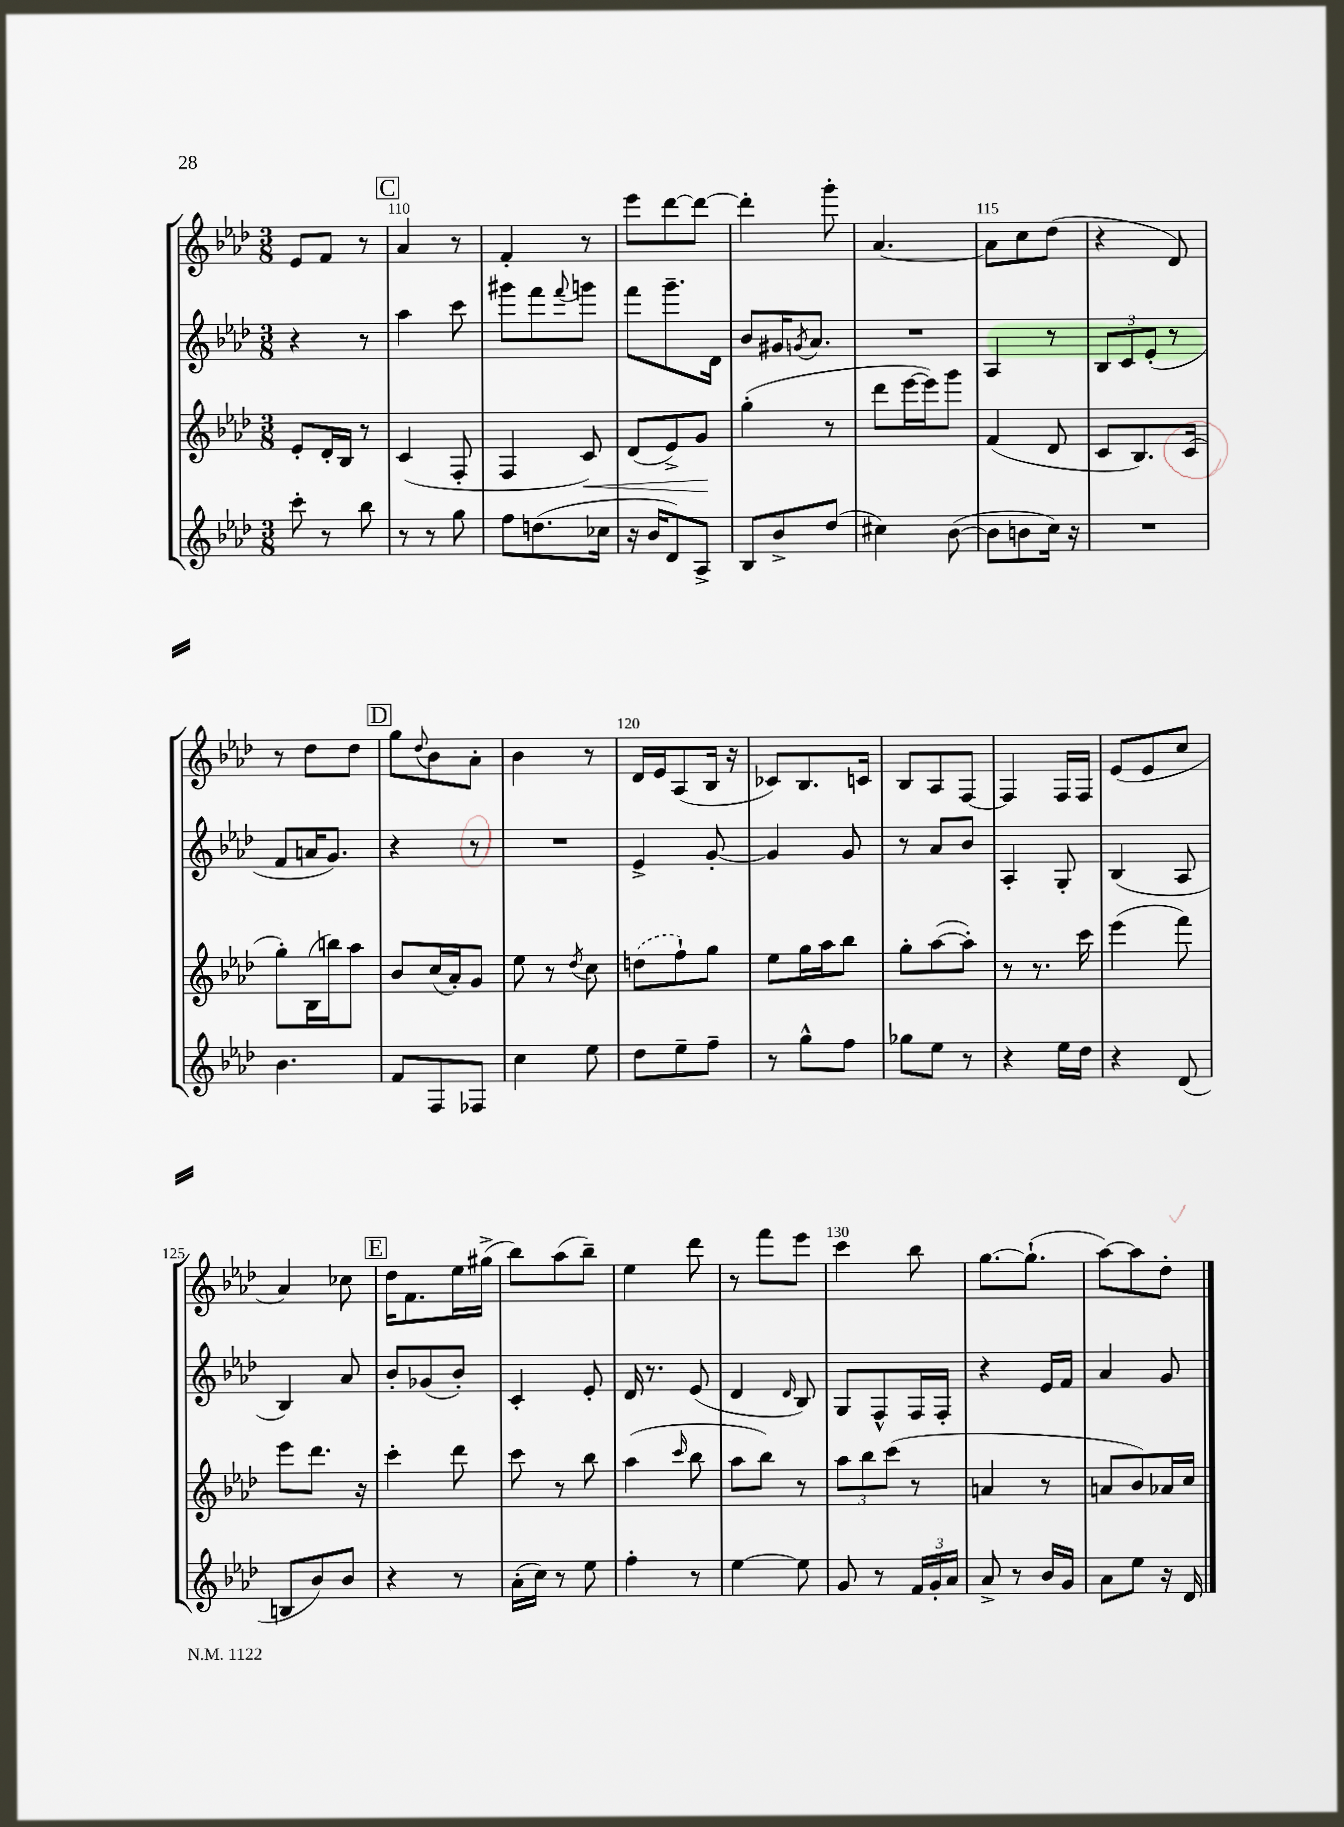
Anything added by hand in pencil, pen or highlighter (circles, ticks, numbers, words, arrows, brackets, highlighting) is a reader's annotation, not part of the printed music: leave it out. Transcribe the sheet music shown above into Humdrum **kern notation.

**kern	**kern	**kern	**kern
*staff4	*staff3	*staff2	*staff1
*clefG2	*clefG2	*clefG2	*clefG2
*k[b-e-a-d-]	*k[b-e-a-d-]	*k[b-e-a-d-]	*k[b-e-a-d-]
*M3/8	*M3/8	*M3/8	*M3/8
8ccc'\	8e-'/L	4r	8e-/L
8r	16d-'/L	.	8f/J
.	16B-/JJ	.	.
8bb-\	8r	8r	8r
=	=	=	=
8r	(4c/	4aa-\	4a-/
8r	.	.	.
8gg\	8F'/	8ccc\	8r
=	=	=	=
8ff\L	4F/	8ggg#\L	4f'/
(8.dd\	.	8fff\	.
.	.	8qqfff/	.
.	8c/)	8ggg\J	8r
16cc-\Jk	.	.	.
=	=	=	=
16r	(8d-/L	8fff\L	8eee-\L
16b-/LK	.	.	.
8d-/)	8e-^/)	8.ggg~\	[8ddd-\
8A-^/J	8g/J	.	8ddd-\_J
.	.	16d-\Jk	.
=	=	=	=
8B-/L	(4gg'\	8b-/L	4ddd-'\]
8b-^/	.	16g#/K	.
.	.	8qg/	.
.	.	8.a-/J	.
(8dd-/J	8r	.	8ggg'\
=	=	=	=
4cc#\)	8ddd-\L	4.r	[4.a-/
.	[16eee-\L	.	.
.	16eee-\]J)	.	.
([8b-\	8ggg\J	.	.
=	=	=	=
8b-\]L	(4f/	4A-/	8a-\]L
8b\	.	.	8cc\
16cc\Jk)	8d-/	8r	(8dd-\J
16r	.	.	.
=	=	=	=
4.r	8c/L	12B-/L	4r
.	.	12c/	.
.	8.B-/)	.	.
.	.	(12e-'/J	.
.	.	8r	8d-/)
.	(16c/Jk	.	.
=	=	=	=
4.b-\	8gg'\L)	8f/L	8r
.	(16B-\L	16a/K	8dd-\L
.	16bb\J)	8.g/J)	.
.	8aa-\J	.	8dd-\J
=	=	=	=
8f/L	8b-/L	4r	8gg\L
.	.	.	8qqdd-/
8F/	(16cc/L	.	8b-\
.	16a-'/J)	.	.
8F-/J	8g/J	8r	8a-'\J
=	=	=	=
4cc\	8ee-\	4.r	4b-\
.	8r	.	.
.	8qdd-/	.	.
8ee-\	8cc\	.	8r
=	=	=	=
8dd-\L	(8dd\L	4e-^/	16d-/LL
.	.	.	16e-/J
8ee-~\	8ff`\)	.	(8A-/
8ff~\J	8gg\J	[8g'/	16B-/Jk
.	.	.	16r
=	=	=	=
8r	8ee-\L	4g/]	8c-/L)
8gg^^\L	16gg\L	.	8.B-/
.	16aa-\J	.	.
8ff\J	8bb-\J	8g/	.
.	.	.	16c/Jk
=	=	=	=
8gg-\L	8gg'\L	8r	8B-/L
8ee-\J	([8aa-\	8a-/L	8A-/
8r	8aa-'\]J)	8b-/J	[8F/J
=	=	=	=
4r	8r	4A-'/	4F/]
.	8.r	.	.
16ee-\LL	.	8G'/	16F/LL
16dd-\JJ	16ccc\	.	16F/JJ
=	=	=	=
4r	(4eee-\	(4B-/	(8e-/L
.	.	.	8e-/
(8d-/	8fff\)	8A-/	8cc/J
=	=	=	=
8B/L	8eee-\L	4B-/)	4a-/)
8b-/)	8.ddd-\J	.	.
8b-/J	.	8a-/	8cc-\
.	16r	.	.
=	=	=	=
4r	4ccc'\	8b-'/L	16dd-\LK
.	.	.	8.f\
.	.	(8g-/	.
8r	8ddd-\	8b-'/J)	16ee-\L
.	.	.	(16gg#^\JJ
=	=	=	=
(16a-'\LL	8ccc\	4c'/	8bb-\L)
16cc\JJ)	.	.	.
8r	8r	.	(8aa-\
8ee-\	8bb-\	8e-'/	8bb-~\J)
=	=	=	=
4ff'\	(4aa-\	16d-/	4ee-\
.	.	8.r	.
.	16qqccc/	.	.
8r	8bb-\	(8e-/	8ddd-\
=	=	=	=
[4ee-\	8aa-\L	4d-/	8r
.	8bb-\J)	.	8fff\L
.	.	16qqd-/	.
8ee-\]	8r	8B-/)	8eee-\J
=	=	=	=
8g/	12aa-\L	8G/L	4ccc\
.	12bb-\	.	.
8r	.	8F^^/	.
.	(12ccc\J	.	.
24f/LL	8r	16F/L	8bb-\
24g'/	.	.	.
.	.	16F'/JJ	.
24a-/JJ	.	.	.
=	=	=	=
8a-^/	4a/	4r	[8.gg\L
8r	.	.	.
.	.	.	(8.gg`\]J
16b-/LL	8r	16e-/LL	.
16g/JJ	.	16f/JJ	.
=	=	=	=
8a-\L	8a/L	4a-/	[8aa-\L)
8ee-\J	8b-/)	.	8aa-\]
16r	16a-/L	8g/	8dd-'\J
16d-/	16cc/JJ	.	.
==	==	==	==
*-	*-	*-	*-
